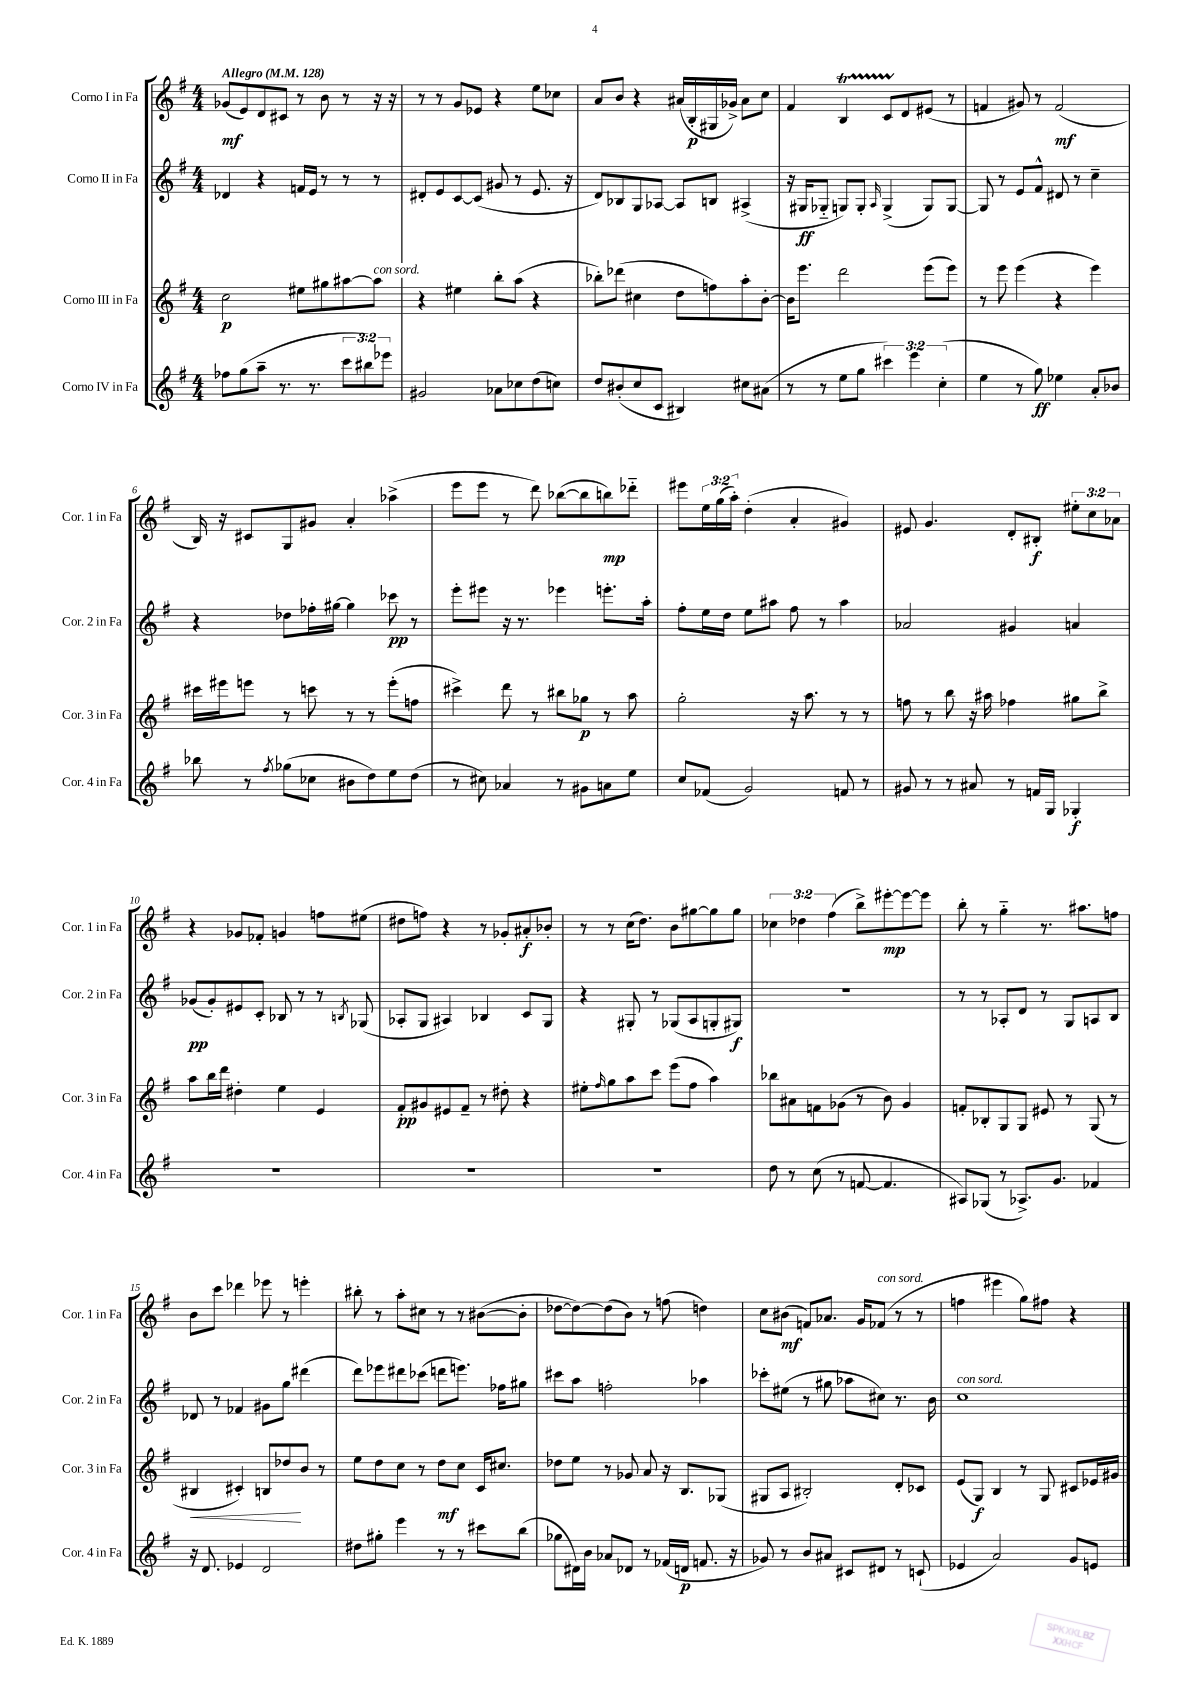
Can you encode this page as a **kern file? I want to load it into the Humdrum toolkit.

**kern	**kern	**kern	**kern
*staff4	*staff3	*staff2	*staff1
*clefG2	*clefG2	*clefG2	*clefG2
*k[f#]	*k[f#]	*k[f#]	*k[f#]
*M4/4	*M4/4	*M4/4	*M4/4
*MM128	*MM128	*MM128	*MM128
8ff-\L	2cc\	4d-/	(8g-/L
(8gg\	.	.	8e/)
8aa~\J	.	4r	8d/
8.r	.	.	8c#/J
.	8ee#\L	16f/LL	8r
8.r	.	16e/JJ	.
.	8gg#\	8r	8b\
12ccc\L	[8aa#\	8r	8r
12bb#\)	.	.	.
.	8aa#\]J	8r	16r
12eee-\J	.	.	.
.	.	.	16r
=	=	=	=
2g#/	4r	8d#'/L	8r
.	.	8e/	8r
.	4ee#\	[8c/	8g/L
.	.	(8c/]J	8e-/J
8a-\L	8bb'\L	8g#/	4r
8cc-\	(8aa\J	8r	.
(8dd\	4r	8.e/	8ee\L
8cc\J)	.	.	8cc-\J
.	.	16r	.
=	=	=	=
8dd/L	8bb-'\L)	8d/L)	8a/L
(8b#'/	(8ddd-\J	8B-/	8b/J
8cc/	4cc#\	8G/	4r
8c/J	.	[8A-/J	.
4B#/)	8dd\L	8A-/]L	(16a#/LL
.	.	.	16B'/
.	8ff\)	8B/J	16G#/
.	.	.	16g-^/JJ)
8cc#\L	8aa'\	(4A#^/	8a#\L
(8a#\J	[8b'\J	.	8cc\J
=	=	=	=
8r	16b\]LK	16r	4f#/
.	8.eee\J	16G#/LK	.
8r	.	8G-'~/J	.
8ee\L	2ddd\	8G/L)	4B/
8gg\J	.	8G'/J	.
.	.	16qqA/	.
6ccc#\)	.	(4G^/	8c/L
.	.	.	8d/
6eee\	.	.	.
.	(8eee\L	8G/L)	(8e#/J
(6cc'\	.	.	.
.	8eee\J)	[8G/J	8r
=	=	=	=
4ee\	8r	8G/]	4f/
.	8eee\	8r	.
8r	(4eee\	8e/L	8g#/)
8gg\)	.	8f#^^/J	8r
4ee-\	4r	8d#/	(2f/
.	.	8r	.
8a'/L	4eee\)	4cc~\	.
8b-/J	.	.	.
=	=	=	=
8bb-\	16ccc#\LL	4r	16B/)
.	16eee#\J	.	16r
8r	8eee\J	.	8c#/L
8qff#/	.	.	.
(8gg-\L	8r	8dd-\L	8G/
8cc-\J	8ccc\	16ff-'\L	8g#/J
.	.	[16gg#\JJ	.
8b#\L	8r	4gg#\]	4a'/
8dd\)	8r	.	.
8ee\	(8eee'\L	8ccc-\	(4aa-^\
(8dd\J	8ff\J	8r	.
=	=	=	=
8r	4ccc#^\)	8eee'\L	8eee\L
8cc#\)	.	8eee#\J	8eee\J
4a-/	8ddd\	16r	8r
.	.	8.r	.
.	8r	.	8ddd\)
8r	8bb#\L	4eee-\	([8bb-\L
8g#\L	8gg-\J	.	8bb-\]
8a\	8r	8.eee'\L	8bb\)
8ee\J	8aa\	.	8ddd-'~\J
.	.	16aa'\Jk	.
=	=	=	=
8cc/L	2gg'\	8ff#'\L	8eee#\L
(8f-/J	.	16ee\L	24ee\L
.	.	.	(24gg\
.	.	16dd\JJ	.
.	.	.	24aa'\JJ)
2g/)	.	8ee\L	(4dd'\
.	.	8aa#\J	.
.	16r	8ff#\	4a'/
.	8.aa\	.	.
.	.	8r	.
8f/	8r	4aa#\	4g#/)
8r	8r	.	.
=	=	=	=
8g#/	8ff\	2a-/	8e#/
8r	8r	.	4.g/
8r	8bb\	.	.
8a#/	16r	.	.
.	16aa#\	.	.
8r	4ff-\	4g#/	8d'/L
16f/LL	.	.	8B#'/J
16G/JJ	.	.	.
4G-'/	8gg#\L	4a/	12ee#'\L
.	.	.	12cc\
.	8bb^\J	.	.
.	.	.	12a-\J
=	=	=	=
1r	8aa\L	(8g-/L	4r
.	16bb\L	8g-'/)	.
.	16ddd\JJ	.	.
.	4dd#'\	8e#/	8g-/L
.	.	8c'/J	8f-'/J
.	4ee\	8B-/	4g/
.	.	8r	.
.	4e/	8r	8ff\L
.	.	8qB/	.
.	.	(8G-/	(8ee#\J
=	=	=	=
1r	8f#'/L	8A-'/L	8dd#\L
.	8g#/	8G/J	8ff\J)
.	8e#/	4A#/)	4r
.	8f#~/J	.	.
.	8r	4B-/	8r
.	8dd#'\	.	8g-'/L
.	4r	8c/L	8a#'/
.	.	8G/J	8b-'/J
=	=	=	=
1r	8ee#'\L	4r	8r
.	16qqff#/	.	.
.	8gg\	.	8r
.	8aa\	8G#'/	(16cc\LK
.	.	.	8.dd\J)
.	8ccc\J	8r	.
.	(8eee\L	(8G-/L	8b\L
.	8ff#\J	8A/	[8gg#\
.	4aa\)	8G'/	8gg#\]
.	.	8G#/J)	8gg#\J
=	=	=	=
8dd\	8bb-\L	1r	6cc-\
8r	8a#\	.	.
.	.	.	6dd-\
(8cc\	8f\	.	.
.	.	.	(6ff#\
8r	(8g-\J	.	.
[8f/	8r	.	8bb^\L)
4.f/]	8b\)	.	[8eee#'\
.	4g-/	.	8eee#\_
.	.	.	8eee#\]J
=	=	=	=
8A#/L)	8f'/L	8r	8bb'\
(8G-/J	8B-'/	8r	8r
8r	8G/	8A-'/L	4gg'~\
8.A-^/L)	8G/J	8d/J	.
.	8e#/	8r	8.r
8.g/J	.	.	.
.	8r	8G/L	.
.	.	.	8.aa#\L
4f-/	(8G/	8A/	.
.	8r	8B/J	8ff\J
=	=	=	=
16r	4B#/	8d-/	8b\L
8.d/	.	.	.
.	.	8r	8ccc\J
4e-/	4c#'/)	4f-/	4ddd-\
2d/	8B/L	8g#\L	8eee-\
.	8dd-/	8gg\J	8r
.	8b/J	(4ddd#\	4eee'\
.	8r	.	.
=	=	=	=
8dd#\L	8ee\L	8ddd\L)	8bb#'\
8gg#'\J	8dd\	8eee-\	8r
4eee\	8cc\J	8ddd#\	8aa'\L
.	8r	(8ccc-\J	8cc#\J
8r	8dd\L	8ddd\L	8r
8r	8cc\J	8.eee\J)	8r
8ccc#\L	16c/LK	.	([8b#\L
.	8.cc#/J	16ff-\LK	.
(8bb\J	.	8gg#\J	8b#'\]J
=	=	=	=
8gg-\L	8dd-\L	8ccc#\L	[8dd-\L
16d#\L)	8ee\J	8aa\J	8dd-\_)
16b\JJ	.	.	.
8a-/L	8r	2ff'\	(8dd-\]
8d-/J	8g-/	.	8b\J)
8r	8a/	.	8r
(16f-/LL	16r	.	(8ff\
16d/JJ	8.B/L	.	.
8.f/	.	4aa-\	4dd\)
.	(8G-/J	.	.
16r	.	.	.
=	=	=	=
8g-/)	8G#/L	8ccc-'\L	8cc\L
8r	8A/J	(8ee#\J	(8b#\J
8b/L	2B#'/)	8r	8f/L)
8a#/J	.	8gg#\	8.a-/J
8c#/L	.	8aa-\L	.
.	.	.	16g/LK
8d#/J	.	8cc#\J)	(8f-/J
8r	8d'/L	8.r	8r
(8c`/	8c-/J	.	8r
.	.	16b\	.
=	=	=	=
4e-/	(8e/L	1cc	4ff\
.	8G/J)	.	.
2a/)	4B/	.	4eee#\
.	8r	.	8gg\L)
.	8G/	.	8ff#\J
8g/L	8c#/L	.	4r
8e/J	16e-/L	.	.
.	16g#/JJ	.	.
==	==	==	==
*-	*-	*-	*-
